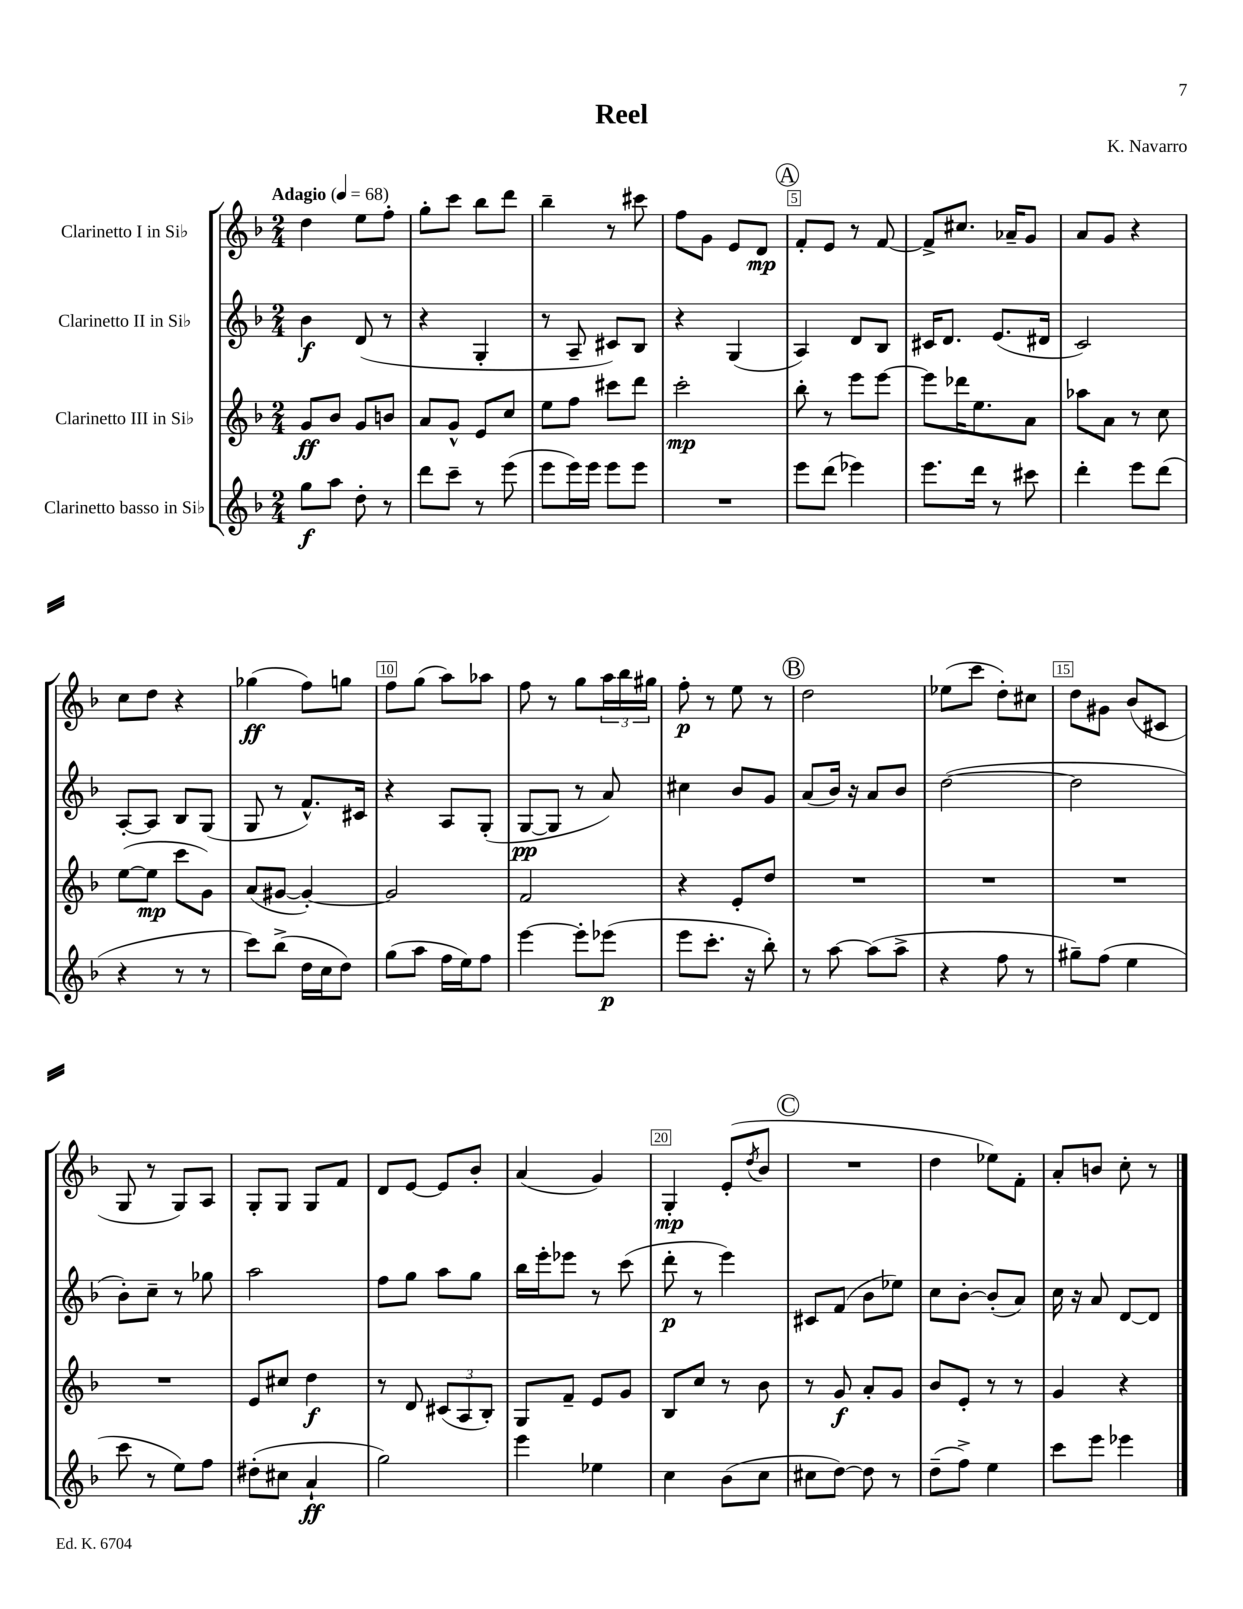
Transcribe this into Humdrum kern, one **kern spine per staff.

**kern	**kern	**kern	**kern
*staff4	*staff3	*staff2	*staff1
*clefG2	*clefG2	*clefG2	*clefG2
*k[b-]	*k[b-]	*k[b-]	*k[b-]
*M2/4	*M2/4	*M2/4	*M2/4
*MM68	*MM68	*MM68	*MM68
8gg	8g	4b-	4dd
8aa	8b-	.	.
8dd'	8g	(8d	8ee
8r	8b	8r	8ff'
=	=	=	=
8ddd	8a	4r	8gg'
8ccc~	8g^^	.	8ccc
8r	8e	4G'	8bb-
(8eee	8cc	.	8ddd
=	=	=	=
8eee	8ee	8r	4bb-~
16eee)	8ff	8A~	.
16eee	.	.	.
8eee	8ccc#	8c#)	8r
8eee	8ddd	8B-	8ccc#
=	=	=	=
2r	2ccc'	4r	8ff
.	.	.	8g
.	.	(4G	8e
.	.	.	8d
=	=	=	=
8eee	8bb-'	4A)	8f'
(8ddd	8r	.	8e
4eee-)	8eee	8d	8r
.	[8eee	8B-	[8f
=	=	=	=
8.eee	8eee]	16c#	8f^]
.	.	8.d	.
.	16ddd-	.	8.cc#
16ddd	8.ee	.	.
8r	.	(8.e	.
.	.	.	16a-~
8ccc#	8a	.	8g
.	.	16d#	.
=	=	=	=
4ddd'	8aa-	2c)	8a
.	8a	.	8g
8eee	8r	.	4r
(8ddd	8cc	.	.
=	=	=	=
4r	([8ee	[8A'	8cc
.	8ee]	8A]	8dd
8r	8ccc	8B-	4r
8r	8g)	(8G	.
=	=	=	=
8ccc)	(8a	8G	(4gg-
(8bb-^	[8g#	8r	.
16dd	4g#'_)	8.f^^)	8ff)
16cc	.	.	.
8dd)	.	.	8gg
.	.	16c#	.
=	=	=	=
(8gg	2g#]	4r	8ff
8aa	.	.	(8gg
16ff	.	8A	8aa)
16ee)	.	.	.
8ff	.	(8G'	8aa-
=	=	=	=
[4eee	2f	[8G	8ff
.	.	8G]	8r
8eee']	.	8r	8gg
(8eee-	.	8a)	24aa
.	.	.	24bb-
.	.	.	24gg#
=	=	=	=
8eee	4r	4cc#	8ff'
8.ccc'	.	.	8r
.	8e'	8b-	8ee
16r	.	.	.
8bb-')	8dd	8g	8r
=	=	=	=
8r	2r	(8a	2dd
[8aa	.	16b-)	.
.	.	16r	.
(8aa]	.	8a	.
8aa^	.	8b-	.
=	=	=	=
4r	2r	([2dd	(8ee-
.	.	.	8ccc
8ff	.	.	8dd')
8r	.	.	8cc#
=	=	=	=
8gg#~)	2r	2dd]	8dd
(8ff	.	.	8g#
4ee	.	.	(8b-
.	.	.	8c#
=	=	=	=
8ccc	2r	8b-')	8G
8r	.	8cc~	8r
8ee)	.	8r	8G)
8ff	.	8gg-	8A
=	=	=	=
(8dd#'	8e	2aa	8G'
8cc#	8cc#	.	8G
4a`	4dd	.	8G
.	.	.	8f
=	=	=	=
2gg)	8r	8ff	8d
.	8d	8gg	[8e
.	(12c#	8aa	8e]
.	12A	.	.
.	.	8gg	8b-'
.	12B-')	.	.
=	=	=	=
4eee	8G	16bb-	(4a
.	.	16eee'	.
.	8f~	8eee-	.
4ee-	8e	8r	4g)
.	8g	(8ccc	.
=	=	=	=
4cc	8B-	8ddd'	4G'
.	8cc	8r	.
(8b-	8r	4eee)	(8e'
.	.	.	8qdd
8cc	8b-	.	8b-
=	=	=	=
8cc#	8r	8c#	2r
[8dd)	8g	(8f	.
8dd]	8a'	8b-	.
8r	8g	8ee-)	.
=	=	=	=
(8dd~	8b-	8cc	4dd
8ff^)	8e'	[8b-'	.
4ee	8r	(8b-']	8ee-)
.	8r	8a)	8f'
=	=	=	=
8ccc	4g	16cc	8a'
.	.	16r	.
8eee	.	8a	8b
4eee-	4r	[8d	8cc'
.	.	8d]	8r
==	==	==	==
*-	*-	*-	*-
